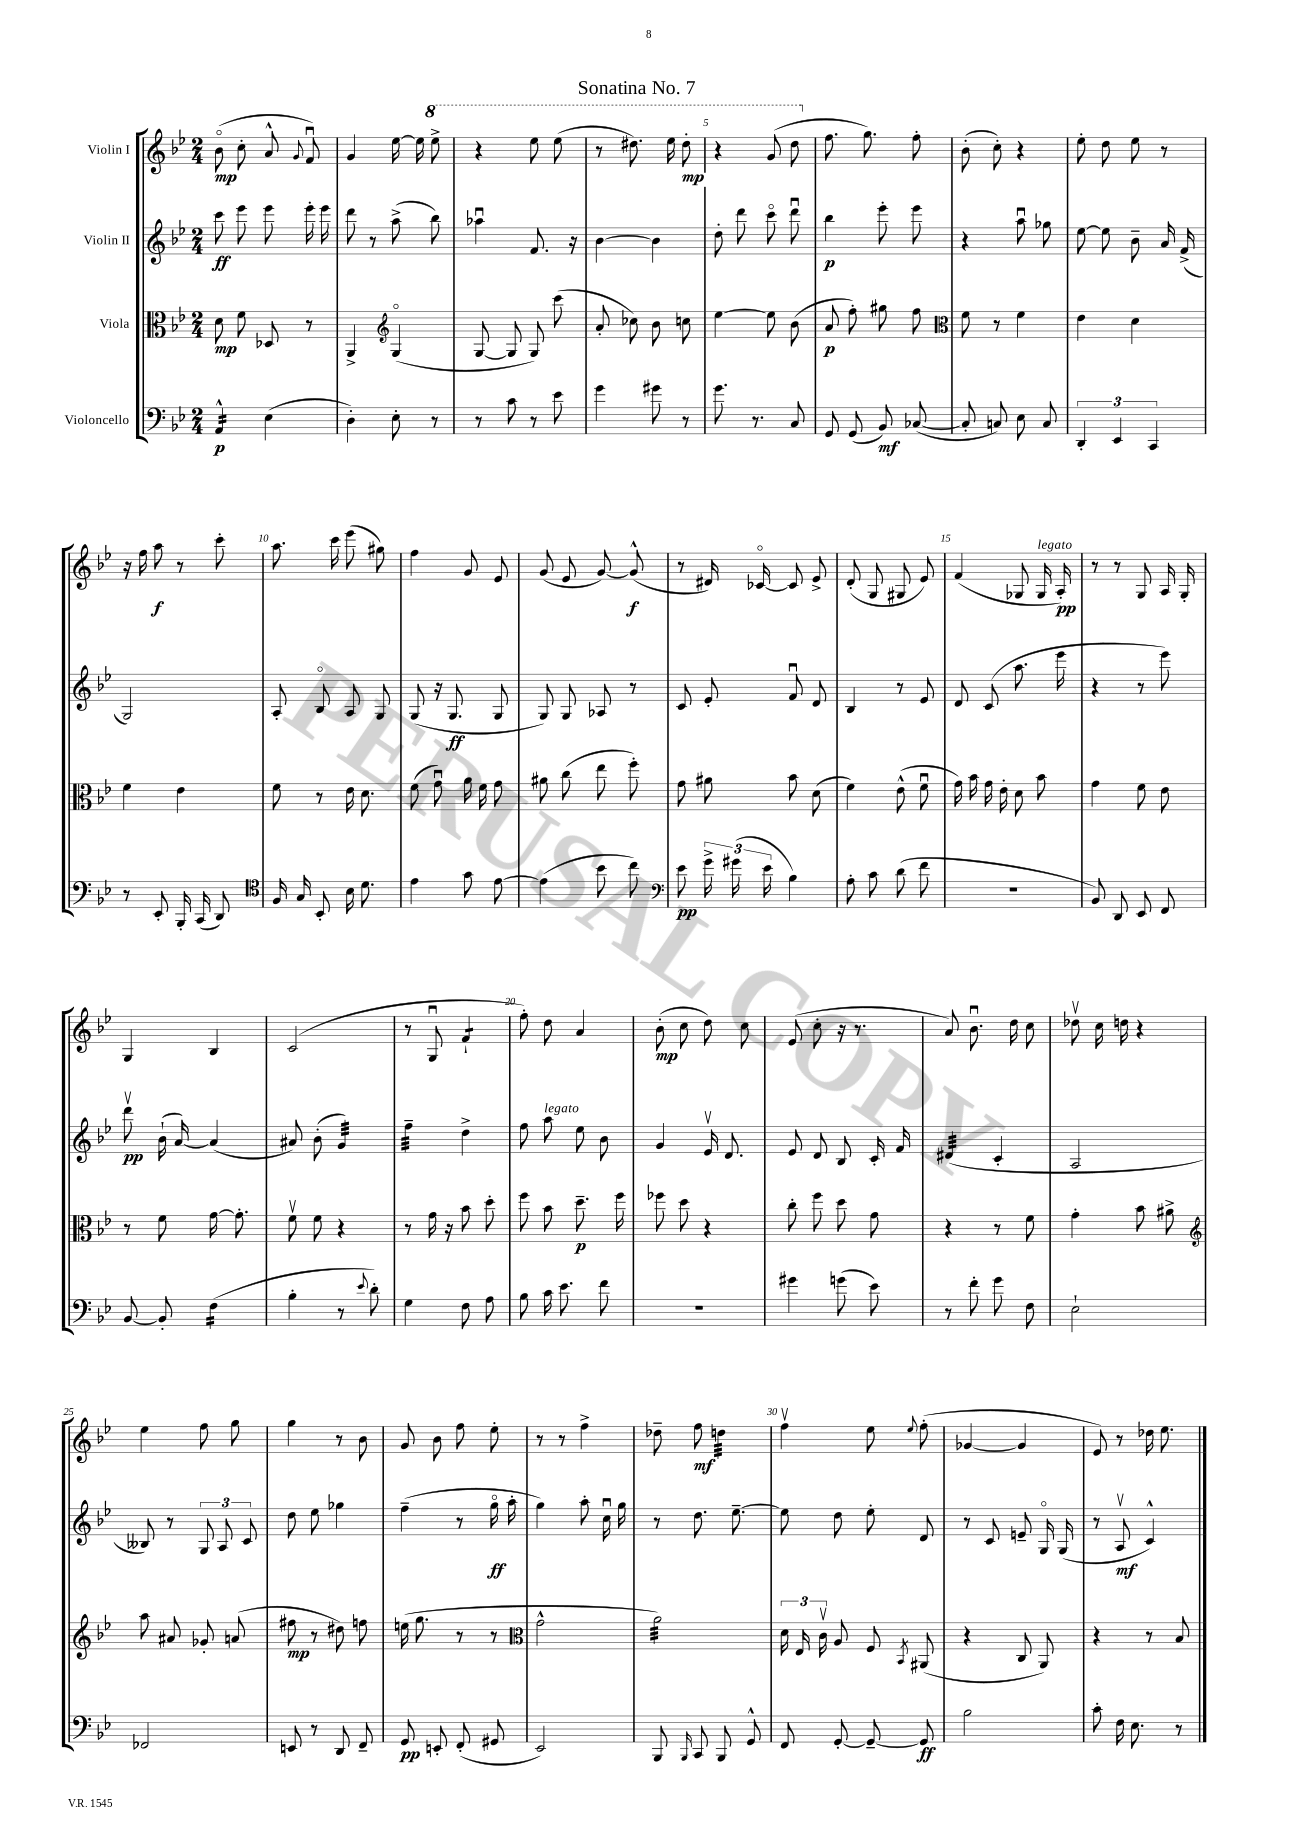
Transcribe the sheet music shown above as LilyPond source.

\header { title = "Sonatina No. 7" }
<<
\new StaffGroup <<
\new Staff = "s0" \with { instrumentName = "Violin I" } {
    \clef treble \key bes \major \numericTimeSignature \time 2/4
    \autoBeamOff bes'8\flageolet\mp( c''8-. a'8-^ \appoggiatura { g'8 } f'8\downbow) |
    g'4 ees''16~ ees''16 \ottava #1 ees'''8-> |
    r4 ees'''8 ees'''8( |
    r8 dis'''8.) ees'''16 dis'''8-.\mp |
    r4 g''8( d'''8 \ottava #0 |
    f''8. g''8.) f''8-. |
    bes'8-.( c''8-.) r4 |
    ees''8-. d''8 ees''8 r8 |
    r16 f''16 a''8\f r8 c'''8-. |
    a''8. c'''16 ees'''8( gis''8) |
    f''4 g'8 ees'8 |
    g'8( ees'8 g'8~) g'8-^\f( |
    r8 dis'16) ces'16~\flageolet ces'8 ees'8-> |
    d'8-.( g8 gis8 ees'8) |
    f'4( ges8 ges16^\markup { \italic "legato" } a16-.\pp) |
    r8 r8 g8 a16 g16-. |
    g4 bes4 |
    c'2( |
    r8 g8\downbow f'4:8-! |
    f''8-.) d''8 a'4 |
    bes'8-.\mp( c''8 d''8) c''8 |
    ees'8( c''8-. r16 r8. |
    a'8) bes'8.\downbow d''16 c''8 |
    des''8\upbow c''16 d''16 r4 |
    ees''4 f''8 g''8 |
    g''4 r8 bes'8 |
    g'8 bes'8 f''8 ees''8-. |
    r8 r8 f''4-> |
    des''8-- f''8\mf d''4:32 |
    f''4\upbow ees''8 \appoggiatura { ees''8 } f''8-.( |
    ges'4~ ges'4 |
    ees'8) r8 des''16 ees''8. \bar "|." |
}
\new Staff = "s1" \with { instrumentName = "Violin II" } {
    \clef treble \key bes \major \numericTimeSignature \time 2/4
    \autoBeamOff c'''8\ff ees'''8 ees'''8 ees'''16-. ees'''16 |
    d'''8 r8 a''8->( bes''8) |
    aes''4\downbow f'8. r16 |
    bes'4~ bes'4 |
    d''8-. d'''8 c'''8\flageolet d'''8\downbow |
    bes''4\p ees'''8-. ees'''8 |
    r4 a''8\downbow ges''8 |
    ees''8~ ees''8 bes'8-- a'16 f'16->( |
    g2) |
    a8-. bes8\flageolet a8 g8 |
    g8( r16 g8.\ff g8 |
    g8) g8 aes8 r8 |
    c'8 ees'8-. f'8\downbow d'8 |
    bes4 r8 ees'8 |
    d'8 c'8( a''8. ees'''16 |
    r4 r8 ees'''8) |
    d'''8\upbow\pp bes'16-!( a'16~) a'4( |
    ais'8) bes'8-.( g'4:32) |
    f''4:32-- d''4-> |
    f''8 a''8^\markup { \italic "legato" } ees''8 bes'8 |
    g'4 ees'16\upbow d'8. |
    ees'8 d'8 bes8 c'16-. f'16 |
    dis'4:32( c'4-. |
    a2 |
    beses8) r8 \tuplet 3/2 { g8 a8 c'8 } |
    d''8 ees''8 ges''4 |
    f''4--( r8 g''16\flageolet\ff a''16-. |
    g''4) a''8-. c''16\downbow g''16 |
    r8 d''8. ees''8.~-- |
    ees''8 d''8 ees''8-. d'8 |
    r8 c'8 e'8-- g16\flageolet g16( |
    r8 a8\upbow\mf c'4-^) \bar "|." |
}
\new Staff = "s2" \with { instrumentName = "Viola" } {
    \clef alto \key bes \major \numericTimeSignature \time 2/4
    \autoBeamOff d'8\mp f'8 des8 r8 |
    a,4-> \clef treble g4\flageolet( |
    g8~ g8 g8) c'''8( |
    a'8-. ces''8) bes'8 c''8 |
    ees''4~ ees''8 bes'8( |
    a'8\p f''8-.) gis''8 f''8 |
    \clef alto f'8 r8 f'4 |
    ees'4 d'4 |
    f'4 ees'4 |
    f'8 r8 ees'16 d'8. |
    f'8( g'8\downbow) a'16 f'16 g'8 |
    ais'8 c''8( ees''8 f''8-.) |
    g'8 ais'8 bes'8 d'8( |
    f'4) ees'8-^( f'8\downbow |
    g'16) bes'16 g'16 ees'16-. d'8 bes'8 |
    g'4 f'8 ees'8 |
    r8 f'8 g'16~ g'8.-. |
    f'8\upbow f'8 r4 |
    r8 g'16 r16 bes'8 d''8-. |
    f''8 bes'8 d''8.--\p f''16 |
    fes''8 d''8 r4 |
    c''8-. f''8 d''8 g'8 |
    r4 r8 f'8 |
    g'4-. bes'8 ais'8-> |
    \clef treble a''8 ais'8 ges'8-. a'8( |
    fis''8\mp r8 dis''8) f''8 |
    e''16( g''8. r8 r8 |
    \clef alto g'2-^ |
    a'2:32) |
    \tuplet 3/2 { d'16 ees16 c'16\upbow } a8 f8 \acciaccatura { bes,8 } ais,8( |
    r4 c8 a,8) |
    r4 r8 bes8 \bar "|." |
}
\new Staff = "s3" \with { instrumentName = "Violoncello" } {
    \clef bass \key bes \major \numericTimeSignature \time 2/4
    \autoBeamOff a,4:16-^\p ees4( |
    d4-.) ees8-. r8 |
    r8 c'8 r8 ees'8 |
    g'4 gis'8 r8 |
    g'8. r8. c8 |
    g,8 g,8( bes,8\mf) ces8~( |
    ces8-. c8) ees8 c8 |
    \tuplet 3/2 { d,4-. ees,4 c,4 } |
    r8 ees,8-. bes,,16-. c,16( d,8) |
    \clef tenor f16 g16 bes,8-. bes16 d'8. |
    ees'4 g'8 ees'8~ |
    ees'4( bes'8 c''8) |
    \clef bass ees'8\pp \tuplet 3/2 { g'16-> gis'16( ees'16 } bes4) |
    a8-. c'8 d'8( f'8 |
    r2 |
    bes,8) d,8 ees,8 f,8 |
    bes,8~ bes,8-. f4:16( |
    bes4-. r8 \appoggiatura { ees'8 } d'8-.) |
    g4 f8 a8 |
    bes8 c'16 ees'8. f'8 |
    R2 |
    gis'4 g'8( ees'8) |
    r8 f'8-. g'8 f8 |
    ees2-! |
    fes,2 |
    e,8 r8 d,8 f,8-- |
    g,8\pp e,8-. f,8-.( gis,8 |
    ees,2) |
    bes,,8 \grace { bes,,16 } c,8 bes,,8 g,8-^ |
    f,8 g,8~-. g,8~-- g,8\ff |
    bes2 |
    c'8-. f16 ees8. r8 \bar "|." |
}
>>
>>
\layout { \context { \Score \override BarNumber.break-visibility = ##(#f #t #t) barNumberVisibility = #(every-nth-bar-number-visible 5) } }
